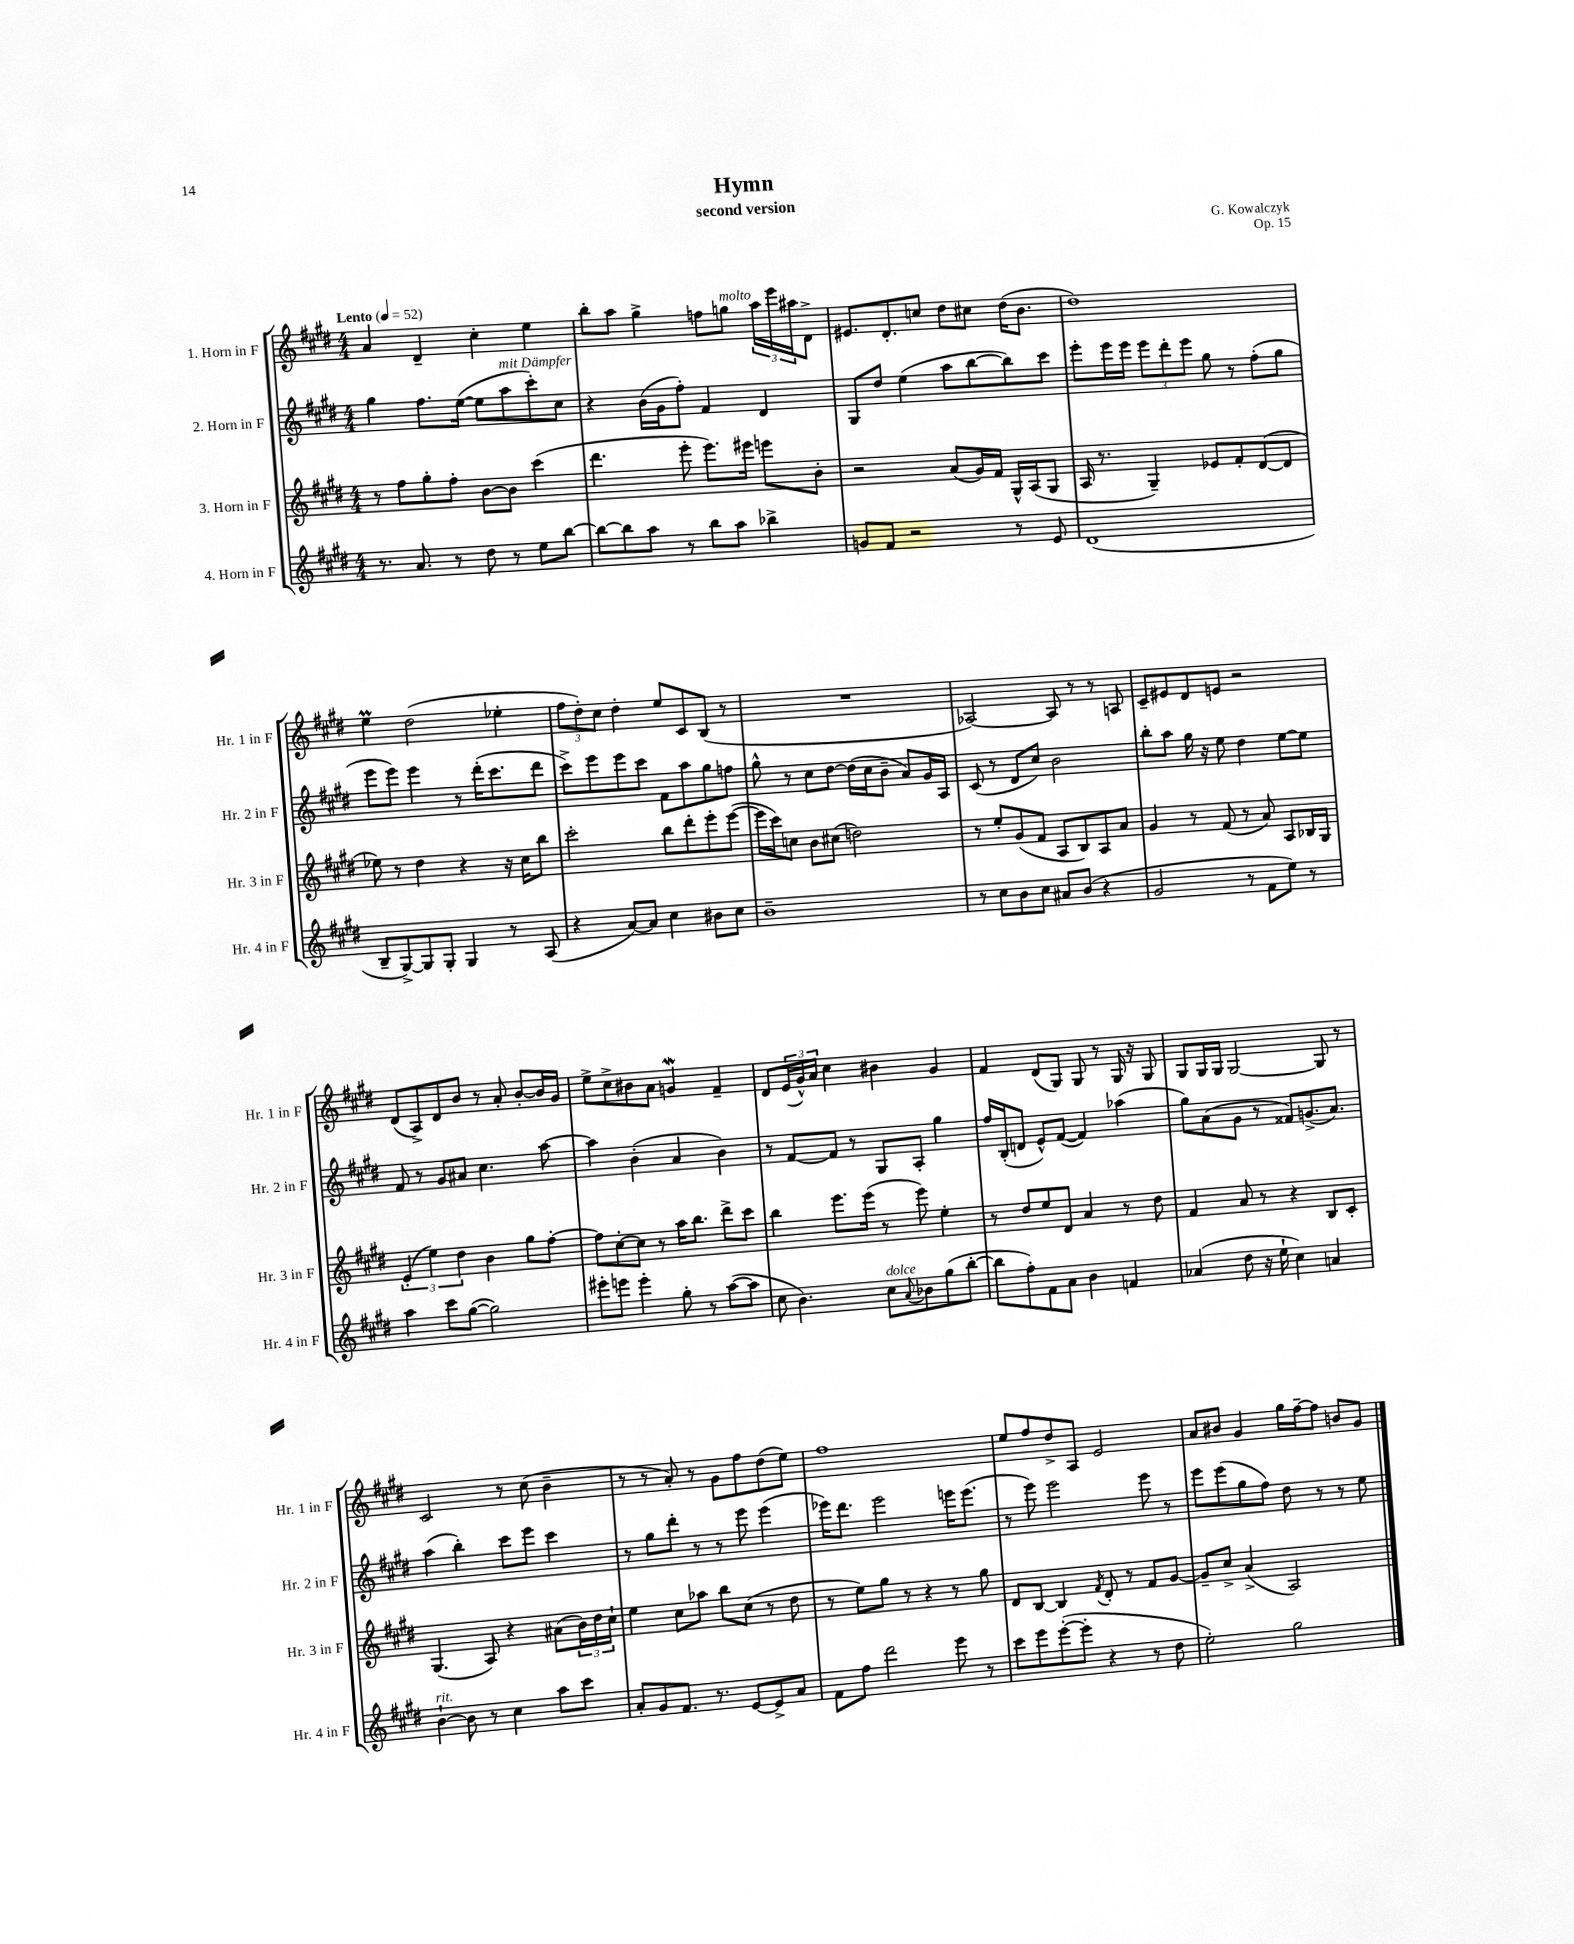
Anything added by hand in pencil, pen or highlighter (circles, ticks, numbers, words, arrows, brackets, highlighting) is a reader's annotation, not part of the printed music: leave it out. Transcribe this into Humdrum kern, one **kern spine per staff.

**kern	**kern	**kern	**kern
*part4	*part3	*part2	*part1
*staff4	*staff3	*staff2	*staff1
*I"4. Horn in F	*I"3. Horn in F	*I"2. Horn in F	*I"1. Horn in F
*I'Hr. 4 in F	*I'Hr. 3 in F	*I'Hr. 2 in F	*I'Hr. 1 in F
*clefG2	*clefG2	*clefG2	*clefG2
*k[f#c#g#d#]	*k[f#c#g#d#]	*k[f#c#g#d#]	*k[f#c#g#d#]
*M4/4	*M4/4	*M4/4	*M4/4
*MM52	*MM52	*MM52	*MM52
=1	=1	=1	=1
!	!	!	!LO:TX:a:B:t=Lento
8.r	8r	4gg#\	4a/
.	8ff#\L	.	.
8.a/	.	.	.
.	8gg#'\	8.ff#\L	4d#~/
8r	8ff#'\J	.	.
.	.	([16ee\Jk	.
8dd#\	[8b\L	8ee\L]	4cc#'\
!	!	!LO:TX:a:i:t=mit Dämpfer	!
8r	8b\J]	8aa\	.
8ee\L	(4ccc#\	8ccc#'\)	4ee\
[8bb\J	.	8cc#\J	.
=2	=2	=2	=2
8bb\L_	4.ddd#\	4r	8bb'\L
8bb\]	.	.	8aa\J
8aa\J	.	(16b\LL	4gg#^\
.	.	16g#\J	.
8r	8eee'\	8ff#'\J)	.
8bb\L	8.eee\L)	4f#/	8ffn\L
!	!	!	!LO:TX:a:i:t=molto
8aa\J	.	.	8ggn\J
.	16eee#X\Jk	.	.
4bb-X^\	8eeen\L	4d#/	24aa\LL
.	.	.	24eee\
.	.	.	24aa#X\J
.	8b'\J	.	8d#^\J
=3	=3	=3	=3
8gn/L	2r	8G#/L	8.e#X/L
8f#/J	.	8dd#/J	.
.	.	.	8.d#'/
2r	.	(4ee\	.
.	.	.	8ccn/J
.	(8a/L	8aa\L	8dd#\L
.	16g#/L)	[8bb\	8cc#X\J
.	16f#/JJ	.	.
8r	16G#^^/LL	8bb\])	(16dd#\KL
.	(16A/J	.	8.b\J
8e/	8G#/J	8ccc#\J	.
=4	=4	=4	=4
(1d#	16A/	8eee'\L	1dd#)
.	8.r	.	.
.	.	16eee\L	.
.	.	16eee\JJ	.
.	4G#~/)	12eee\L	.
.	.	12ddd#'\	.
.	.	12eee\J	.
.	8e-X/L	8gg#\	.
.	8f#'/	8r	.
.	([8d#/	(8ff#'\L	.
.	8d#/J]	8gg#\J	.
!!LO:LB:g=z
=5	=5	=5	=5
8B~/L	8ee-X\)	8eee\L	4eeM\
[8G#^/)	8r	8eee\J)	.
8G#/]	4dd#\	4eee\	(2dd#\
8G#'/J	.	.	.
4G#/	4r	8r	.
.	.	(16ddd#'\KL	.
.	.	8.ccc#\	.
8r	16r	.	4ee-X'\
.	16cc#\KL	.	.
(8A/	8bb\J	8ddd#\J	.
=6	=6	=6	=6
4r	2ccc#'\	8ccc#^\L)	12ff#\L
.	.	.	12dd#'\)
.	.	8eee\	.
.	.	.	12cc#\J
[8a/L)	.	8eee\	4dd#'\
8a/J]	.	8ccc#\J	.
4cc#\	8bb\L	8f#\L	8ee/L
.	8ddd#'\	8aa\	8c#/
8b#X\L	8eee'\	8gg#\	(8B/J
8cc#\J	([8eee\J	8ffn\J	8r
=7	=7	=7	=7
1b~	16eee\LL]	8gg#^^\	1r
.	16ccc#\J)	.	.
.	8ccn\J	8r	.
.	8b\L	8cc#\L	.
.	(8cc#X\J	[8dd#\J	.
.	2ddn\)	(16dd#\LL]	.
.	.	16cc#\J	.
.	.	8b~\J	.
.	.	8a/L)	.
.	.	16g#/L	.
.	.	16A/JJ	.
=8	=8	=8	=8
8r	8r	(8c#/	[2A-X/)
8cc#\L	8ee'/L	8r	.
8b\	(8g#/	8d#/L	.
8cc#\J	8f#/J	8cc#/J)	.
8a#X/L	8A/L	2b\	8A-/]
(8b/J	8B/)	.	8r
4r	8A/	.	8r
.	8a/J	.	8An/
=9	=9	=9	=9
2g#/	4g#/	8bb'\L	8c#~/L
.	.	8aa\J	8e#X/
.	8r	16gg#\	8d#/
.	.	16r	.
.	(8f#/	8ee\	8en/J
8r	8r	4dd#\	2r
8f#\L	8a/)	.	.
8ee\J)	8A/L	[8ee\L	.
8r	16B-X/L	8ee\J]	.
.	16G#/JJ	.	.
!!LO:LB:g=z
=10	=10	=10	=10
4aa\	(6e'/	8f#/	(8d#/L
.	.	8r	8A^/)
.	6ee\)	.	.
8ccc#\L	.	8g#/L	8d#/
.	6dd#\	.	.
([8gg#\J	.	8a#X/J	8b/J
2gg#\])	4b\	4.cc#\	8r
.	.	.	8a'/
.	8gg#\L	.	[8b'/L
.	[8ff#'\J	[8aa\	16b/L]
.	.	.	16g#/JJ
=11	=11	=11	=11
8eee#X'\L	8ff#\L]	4aa\]	8ee^\L
8eeen\J	[8cc#'\	.	8cc#^\
4eee'\	8cc#\J]	(4b'\	8b#X\
.	8r	.	8a\J
8gg#'\	16aa\KL	4a/	4gnw/
.	8.bb\J	.	.
8r	.	.	.
([8aa\L	8ddd#^\L	4b\)	4f#~/
8aa\J]	8ccc#\J	.	.
=12	=12	=12	=12
8cc#\	4bb\	8r	8d#/L
4.b\)	.	[8f#/L	(24e/L
.	.	.	24g#^^/)
.	.	.	24a/JJ
.	8.eee\L	8f#/J]	4cc#\
.	.	8r	.
.	(16eee\Jk	.	.
!LO:TX:a:i:t=dolce	!	!	!
8cc#\L	8r	8G#/L	4b#X\
8qqa/	.	.	.
8b-X\	8eee\)	8A'/J	.
(8gg#\	4ee'\	4gg#\	4g#/
[8bb'\J	.	.	.
=13	=13	=13	=13
8bb\L]	8r	16ff#/LL	4f#/
.	.	(16B'/J	.
8ff#'\)	8dd#/L	8dn/J	.
8f#\	8ee/	8e^^/L)	(8d#/L
8a\J	8d#/J	([8f#/J	8G#/J)
4b\	4a/	4f#/])	8G#/
.	.	.	8r
4fn/	8r	(4aa-X\	16G#/
.	.	.	16r
.	8dd#\	.	8G#/
=14	=14	=14	=14
(4a-X/	4f#/	8gg#\L)	8G#/L
.	.	(8a\	16G#/L
.	.	.	16G#/JJ
8dd#\	8a/	8g#\J	[2G#/
16r	8r	8r	.
16ee`\	.	.	.
4cc#\)	4r	8f##X/L)	.
.	.	(8.gn^/	.
4an/	8B/L	.	8G#/]
.	.	8.a/J)	.
.	8c#'/J	.	8r
!!LO:LB:g=z
=15	=15	=15	=15
!LO:TX:a:i:t=rit.	!	!	!
[4b`\	(4.G#/	(4aa\	2c#/
8b\]	.	4bb'\)	.
8r	8A/)	.	.
4cc#\	4r	8ccc#\L	8r
.	.	8eee\J	(8cc#\
8aa\L	(8a#X\L	4ccc#\	4b~\
8ccc#\J	24b\L)	.	.
.	24dd#\	.	.
.	24cc#`\JJ	.	.
=16	=16	=16	=16
8a'/L	4ee\	8r	8r
8g#/	.	8gg#\L	8r
8.f#/J	8cc#\L	8ddd#'\J	8a'/)
.	8aa-X\J	8r	8r
8.r	.	.	.
.	8bb\L	8r	8g#\L
[8e/L	(8cc#\J	8eee\	8ff#\
8e^/]	8r	(4eee\	(8dd#\
8a/J	8dd#\	.	8ee\J)
=17	=17	=17	=17
8f#\L	8r	16eee-X\KL)	1ff#
.	.	8.ddd#\J	.
8ff#\J	8ee\L)	.	.
2ddd#\	8gg#\J	2eee-\	.
.	8r	.	.
.	4r	.	.
8eee\	8r	16eeen\KL	.
.	.	(8.eee\J	.
8r	8gg#\	.	.
=18	=18	=18	=18
8ccc#\L	8d#/L	8r	8ee/L
8eee\	[8B/J	8eee\)	8ff#/
([8eee'\	4B/]	2eee\	8dd#^/
8eee'\J]	.	.	8A/J
.	8qf#/	.	.
4r	8d#'/	.	2e/
.	8r	.	.
8r	8f#/L	8eee\	.
8dd#\	[8g#/J	8r	.
=19	=19	=19	=19
2ee'\)	8g#~/L]	8eee\L	8a/L
.	8cc#^/J	(8eee\	8b#X/J
.	(4a^/	8gg#\	4g#/
.	.	8ff#\J)	.
2gg#\	2A/)	8dd#\	16gg#\LL
.	.	.	[16ff#~\J
.	.	8r	8ff#\J]
.	.	8r	8bn/L
.	.	8ee\	8g#/J
==	==	==	==
*-	*-	*-	*-
